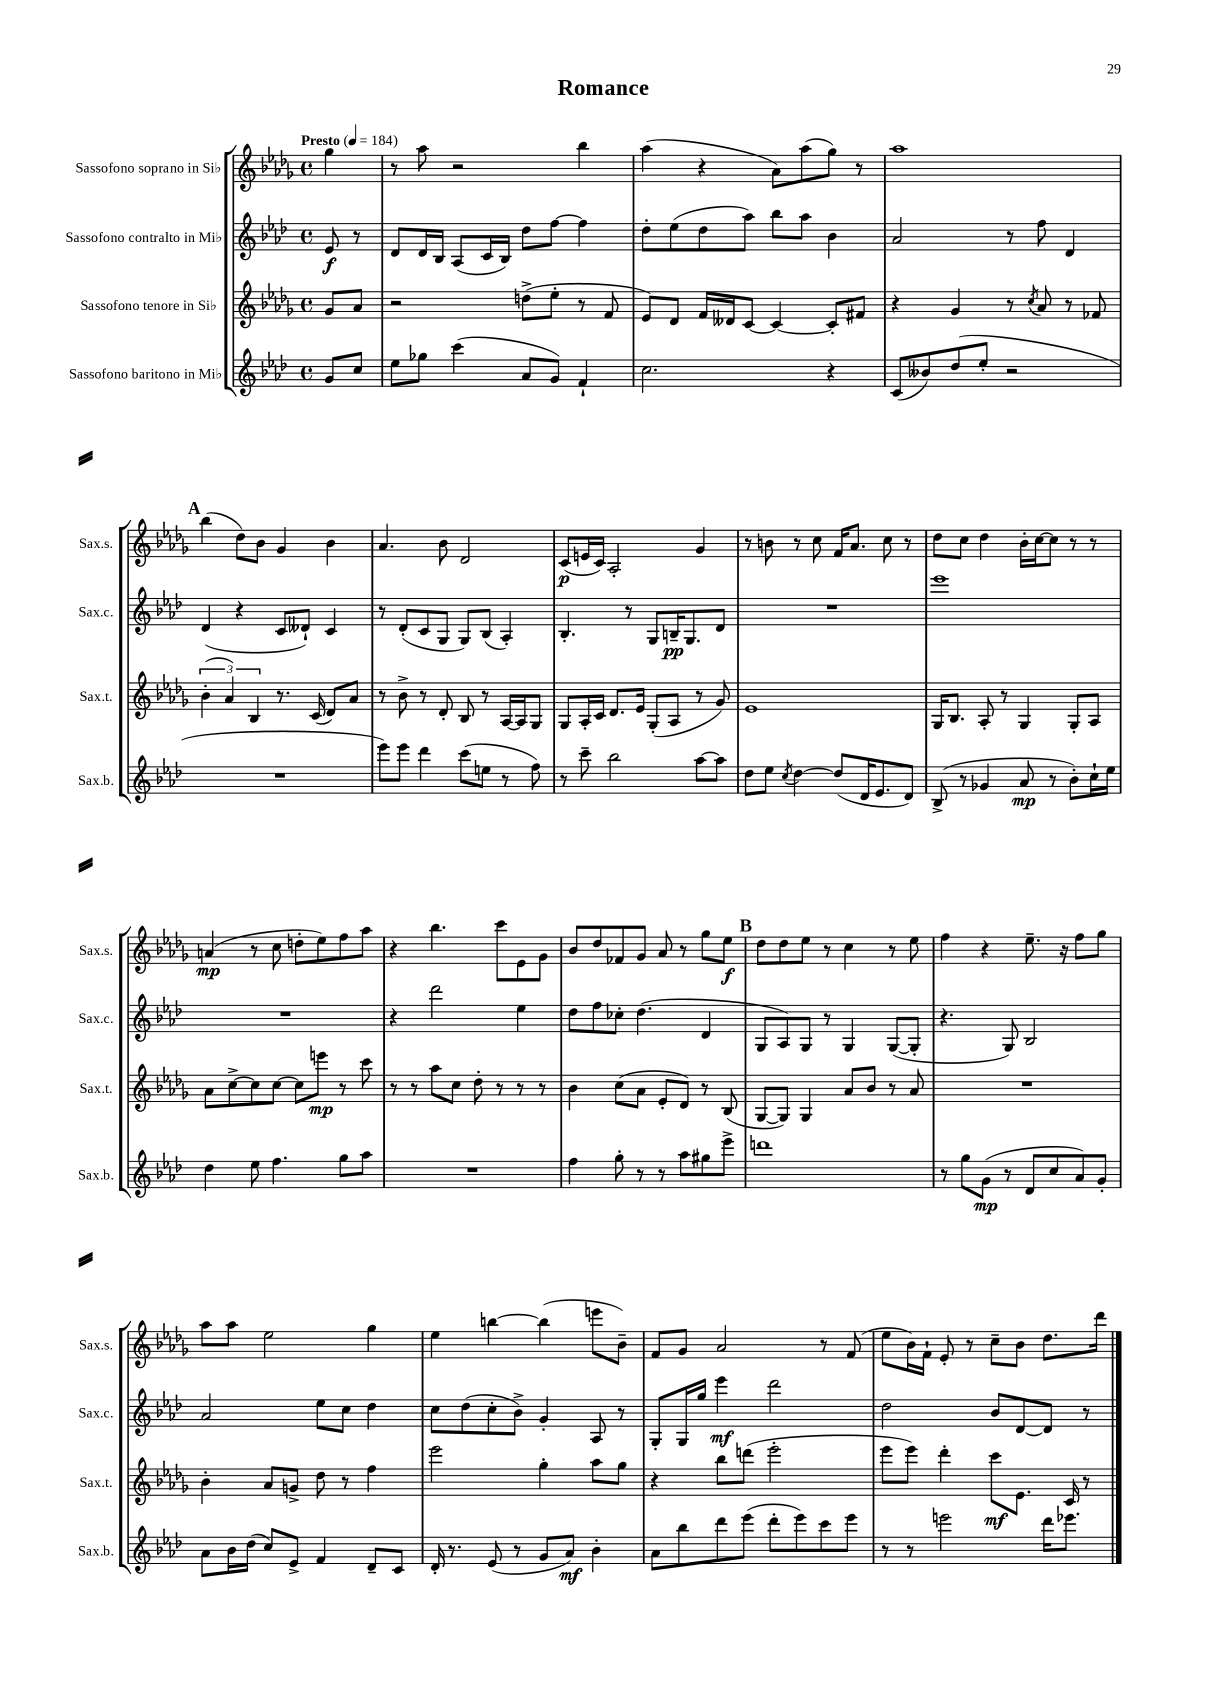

**kern	**dynam	**kern	**dynam	**kern	**dynam	**kern	**dynam
*part4	*part4	*part3	*part3	*part2	*part2	*part1	*part1
*staff4	*staff4	*staff3	*staff3	*staff2	*staff2	*staff1	*staff1
*I"Sassofono baritono in Mi♭	*	*I"Sassofono tenore in Si♭	*	*I"Sassofono contralto in Mi♭	*	*I"Sassofono soprano in Si♭	*
*I'Sax.b.	*	*I'Sax.t.	*	*I'Sax.c.	*	*I'Sax.s.	*
*clefG2	*	*clefG2	*	*clefG2	*	*clefG2	*
*k[b-e-a-d-]	*	*k[b-e-a-d-g-]	*	*k[b-e-a-d-]	*	*k[b-e-a-d-g-]	*
*M4/4	*	*M4/4	*	*M4/4	*	*M4/4	*
*met(c)	*	*met(c)	*	*met(c)	*	*met(c)	*
*MM184	*	*MM184	*	*MM184	*	*MM184	*
=	=	=	=	=	=	=	=
!	!	!	!	!	!	!LO:TX:a:B:t=Presto	!
8g/L	.	8g-/L	.	8e-/	f	4gg-\	.
8cc/J	.	8a-/J	.	8r	.	.	.
=1	=1	=1	=1	=1	=1	=1	=1
8ee-\L	.	2r	.	8d-/L	.	8r	.
8gg-X\J	.	.	.	16d-/L	.	8aa-\	.
.	.	.	.	16B-/JJ	.	.	.
(4ccc\	.	.	.	(8A-/L	.	2r	.
.	.	.	.	16c/L	.	.	.
.	.	.	.	16B-/JJ)	.	.	.
8a-/L	.	(8ddn^\L	.	8dd-\L	.	.	.
8g/J)	.	8ee-'\J	.	[8ff\J	.	.	.
4f`/	.	8r	.	4ff\]	.	4bb-\	.
.	.	8f/	.	.	.	.	.
=2	=2	=2	=2	=2	=2	=2	=2
2.cc\	.	8e-/L)	.	8dd-'\L	.	(4aa-\	.
.	.	8d-/J	.	(8ee-\	.	.	.
.	.	16f/LL	.	8dd-\	.	4r	.
.	.	16d--X/J	.	.	.	.	.
.	.	[8c/J	.	8aa-\J)	.	.	.
.	.	4c/_	.	8bb-\L	.	8a-\L)	.
.	.	.	.	8aa-\J	.	(8aa-\	.
4r	.	8c'/L]	.	4b-\	.	8gg-\J)	.
.	.	8f#X/J	.	.	.	8r	.
=3	=3	=3	=3	=3	=3	=3	=3
(8c/L	.	4r	.	2a-/	.	1aa-	.
8b--X/)	.	.	.	.	.	.	.
(8dd-/	.	4g-/	.	.	.	.	.
8ee-'/J	.	.	.	.	.	.	.
2r	.	8r	.	8r	.	.	.
.	.	8qcc/	.	.	.	.	.
.	.	8a-/	.	8ff\	.	.	.
.	.	8r	.	4d-/	.	.	.
.	.	8f-X/	.	.	.	.	.
!!LO:LB:g=z
!!LO:REH:place=s1:t=A
=4	=4	=4	=4	=4	=4	=4	=4
1r	.	(6b-'\	.	(4d-/	.	(4bb-\	.
.	.	6a-/)	.	.	.	.	.
.	.	.	.	4r	.	8dd-\L)	.
.	.	6B-/	.	.	.	.	.
.	.	.	.	.	.	8b-\J	.
.	.	8.r	.	8c/L	.	4g-/	.
.	.	.	.	8d--X`/J)	.	.	.
.	.	(16c/	.	.	.	.	.
.	.	8d-/L)	.	4c/	.	4b-\	.
.	.	8a-/J	.	.	.	.	.
=5	=5	=5	=5	=5	=5	=5	=5
8eee-\L)	.	8r	.	8r	.	4.a-/	.
8eee-\J	.	8b-^\	.	(8d-'/L	.	.	.
4ddd-\	.	8r	.	8c/	.	.	.
.	.	8d-'/	.	8G/J	.	8b-\	.
(8ccc\L	.	8B-/	.	8G/L)	.	2d-/	.
8een\J	.	8r	.	(8B-/J	.	.	.
8r	.	[16A-/LL	.	4A-'/)	.	.	.
.	.	16A-/J]	.	.	.	.	.
8ff\)	.	8G-/J	.	.	.	.	.
=6	=6	=6	=6	=6	=6	=6	=6
8r	.	8G-/L	.	4.B-'/	.	(8c/L	p
8ccc~\	.	16A-'/L	.	.	.	16en/L	.
.	.	16c/JJ	.	.	.	16c/JJ)	.
2bb-\	.	8.d-/L	.	.	.	2A-'/	.
.	.	.	.	8r	.	.	.
.	.	16e-/Jk	.	.	.	.	.
.	.	(8G-'/L	.	8G/L	.	.	.
.	.	8A-/J	.	16Bn~/K	pp	.	.
.	.	.	.	8.G/	.	.	.
[8aa-\L	.	8r	.	.	.	4g-/	.
8aa-\J]	.	8g-/)	.	8d-/J	.	.	.
=7	=7	=7	=7	=7	=7	=7	=7
8dd-\L	.	1e-	.	1r	.	8r	.
8ee-\J	.	.	.	.	.	8bn\	.
8qcc/	.	.	.	.	.	.	.
[4dd-\	.	.	.	.	.	8r	.
.	.	.	.	.	.	8cc\	.
(8dd-/L]	.	.	.	.	.	16f/KL	.
.	.	.	.	.	.	8.a-/J	.
16d-/K	.	.	.	.	.	.	.
8.e-/	.	.	.	.	.	.	.
.	.	.	.	.	.	8cc\	.
8d-/J)	.	.	.	.	.	8r	.
=8	=8	=8	=8	=8	=8	=8	=8
(8B-^/	.	16G-/KL	.	1eee-	.	8dd-\L	.
.	.	8.B-/J	.	.	.	.	.
8r	.	.	.	.	.	8cc\J	.
4g-X/	.	8A-'/	.	.	.	4dd-\	.
.	.	8r	.	.	.	.	.
8a-/	mp	4G-/	.	.	.	16b-'\LL	.
.	.	.	.	.	.	[16cc\J	.
8r	.	.	.	.	.	8cc\J]	.
8b-'\L)	.	8G-'/L	.	.	.	8r	.
16cc`\L	.	8A-/J	.	.	.	8r	.
16ee-\JJ	.	.	.	.	.	.	.
!!LO:LB:g=z
=9	=9	=9	=9	=9	=9	=9	=9
4dd-\	.	8a-\L	.	1r	.	(4an/	mp
.	.	[8cc^\	.	.	.	.	.
8ee-\	.	8cc\]	.	.	.	8r	.
4.ff\	.	[8cc\J	.	.	.	8cc\	.
.	.	8cc\L]	.	.	.	8ddn'\L	.
.	.	8eeen\J	mp	.	.	8ee-\)	.
8gg\L	.	8r	.	.	.	8ff\	.
8aa-\J	.	8ccc\	.	.	.	8aa-\J	.
=10	=10	=10	=10	=10	=10	=10	=10
1r	.	8r	.	4r	.	4r	.
.	.	8r	.	.	.	.	.
.	.	8aa-\L	.	2ddd-\	.	4.bb-\	.
.	.	8cc\J	.	.	.	.	.
.	.	8dd-'\	.	.	.	.	.
.	.	8r	.	.	.	8ccc\L	.
.	.	8r	.	4ee-\	.	8e-\	.
.	.	8r	.	.	.	8g-\J	.
=11	=11	=11	=11	=11	=11	=11	=11
4ff\	.	4b-\	.	8dd-\L	.	8b-/L	.
.	.	.	.	8ff\	.	8dd-/	.
8gg'\	.	(8cc\L	.	8cc-X'\J	.	8f-X/	.
8r	.	8a-\J	.	(4.dd-\	.	8g-/J	.
8r	.	8e-'/L	.	.	.	8a-/	.
8aa-\L	.	8d-/J)	.	.	.	8r	.
8gg#X\	.	8r	.	4d-/	.	8gg-\L	.
8eee-^\J	.	(8B-/	.	.	.	8ee-\J	f
!!LO:REH:place=s1:t=B
=12	=12	=12	=12	=12	=12	=12	=12
1dddn	.	[8G-/L	.	8G/L	.	8dd-\L	.
.	.	8G-/J])	.	8A-/)	.	8dd-\	.
.	.	4G-/	.	8G/J	.	8ee-\J	.
.	.	.	.	8r	.	8r	.
.	.	8a-/L	.	4G/	.	4cc\	.
.	.	8b-/J	.	.	.	.	.
.	.	8r	.	([8G/L	.	8r	.
.	.	8a-/	.	8G'/J]	.	8ee-\	.
=13	=13	=13	=13	=13	=13	=13	=13
8r	.	1r	.	4.r	.	4ff\	.
8gg\L	.	.	.	.	.	.	.
(8g\J	mp	.	.	.	.	4r	.
8r	.	.	.	8G/)	.	.	.
8d-/L	.	.	.	2B-/	.	8.ee-~\	.
8cc/	.	.	.	.	.	.	.
.	.	.	.	.	.	16r	.
8a-/)	.	.	.	.	.	8ff\L	.
8g'/J	.	.	.	.	.	8gg-\J	.
!!LO:LB:g=z
=14	=14	=14	=14	=14	=14	=14	=14
8a-\L	.	4b-'\	.	2a-/	.	8aa-\L	.
16b-\L	.	.	.	.	.	8aa-\J	.
(16dd-\JJ	.	.	.	.	.	.	.
8cc/L)	.	8a-/L	.	.	.	2ee-\	.
8e-^/J	.	8gn^/J	.	.	.	.	.
4f/	.	8dd-\	.	8ee-\L	.	.	.
.	.	8r	.	8cc\J	.	.	.
8d-~/L	.	4ff\	.	4dd-\	.	4gg-\	.
8c/J	.	.	.	.	.	.	.
=15	=15	=15	=15	=15	=15	=15	=15
16d-'/	.	2eee-\	.	8cc\L	.	4ee-\	.
8.r	.	.	.	.	.	.	.
.	.	.	.	(8dd-\	.	.	.
(8e-/	.	.	.	8cc'\	.	[4bbn\	.
8r	.	.	.	8b-^\J)	.	.	.
8g/L	.	4gg-'\	.	4g'/	.	(4bb\]	.
8a-/J)	mf	.	.	.	.	.	.
4b-'\	.	8aa-\L	.	8A-/	.	8eeen\L	.
.	.	8gg-\J	.	8r	.	8b-~\J)	.
=16	=16	=16	=16	=16	=16	=16	=16
8a-\L	.	4r	.	8G'/L	.	8f/L	.
8bb-\	.	.	.	16G/L	.	8g-/J	.
.	.	.	.	16gg/JJ	.	.	.
8ddd-\	.	8bb-\L	.	4eee-\	mf	2a-/	.
(8eee-\J	.	(8dddn\J	.	.	.	.	.
8ddd-'\L	.	2eee-'\	.	2ddd-\	.	.	.
8eee-\)	.	.	.	.	.	.	.
8ccc\	.	.	.	.	.	8r	.
8eee-\J	.	.	.	.	.	(8f/	.
=17	=17	=17	=17	=17	=17	=17	=17
8r	.	8eee-\L	.	2dd-\	.	8ee-\L	.
8r	.	8eee-\J)	.	.	.	16b-\L)	.
.	.	.	.	.	.	16f`\JJ	.
2eeen\	.	4ddd-'\	.	.	.	8e-'/	.
.	.	.	.	.	.	8r	.
.	.	8ccc\L	mf	8b-/L	.	8cc~\L	.
.	.	8.e-\J	.	[8d-/	.	8b-\J	.
16ddd-\KL	.	.	.	8d-/J]	.	8.dd-\L	.
8.eee-X\J	.	16c/	.	.	.	.	.
.	.	8r	.	8r	.	.	.
.	.	.	.	.	.	16ddd-\Jk	.
==	==	==	==	==	==	==	==
*-	*-	*-	*-	*-	*-	*-	*-
